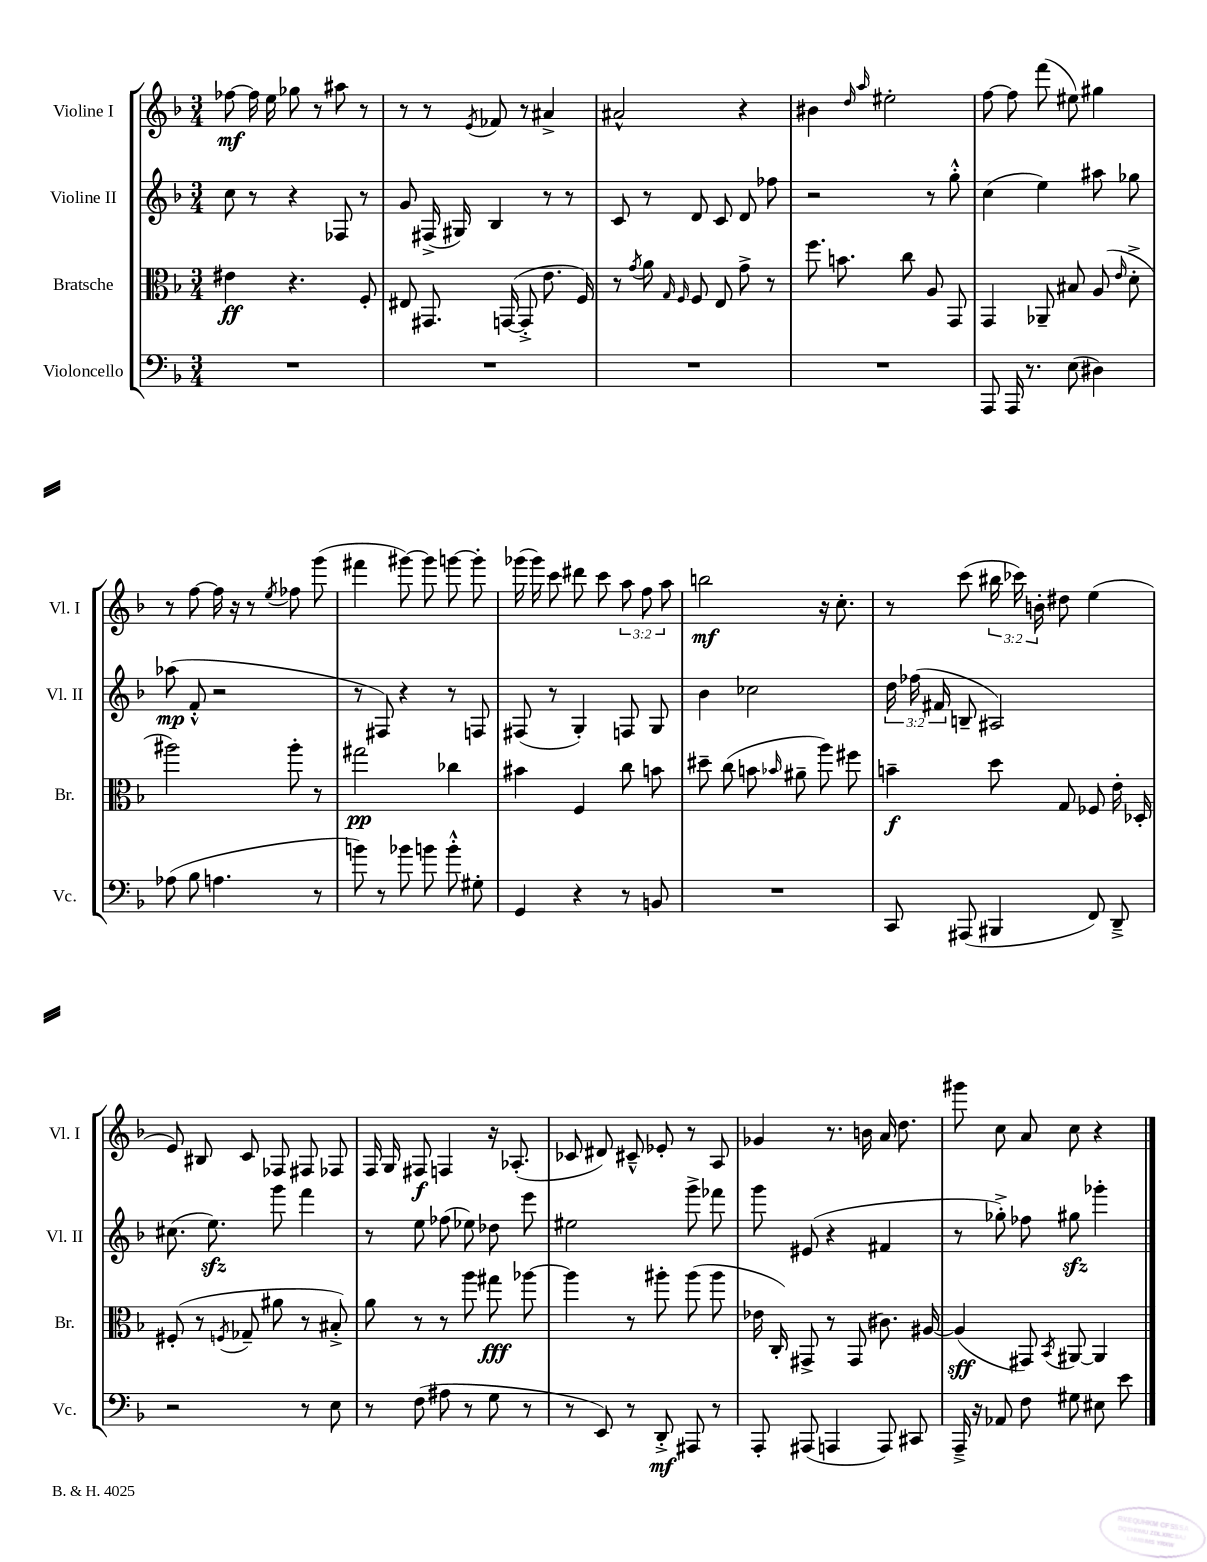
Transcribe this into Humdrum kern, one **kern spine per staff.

**kern	**dynam	**kern	**dynam	**kern	**dynam	**kern	**dynam
*part4	*part4	*part3	*part3	*part2	*part2	*part1	*part1
*staff4	*staff4	*staff3	*staff3	*staff2	*staff2	*staff1	*staff1
*I"Violoncello	*	*I"Bratsche	*	*I"Violine II	*	*I"Violine I	*
*I'Vc.	*	*I'Br.	*	*I'Vl. II	*	*I'Vl. I	*
*clefF4	*	*clefC3	*	*clefG2	*	*clefG2	*
*k[b-]	*	*k[b-]	*	*k[b-]	*	*k[b-]	*
*M3/4	*	*M3/4	*	*M3/4	*	*M3/4	*
=1	=1	=1	=1	=1	=1	=1	=1
2.r	.	4e#X\	ff	8cc\	.	[8ff-X\	mf
.	.	.	.	8r	.	16ff-\]	.
.	.	.	.	.	.	16ee\	.
.	.	4.r	.	4r	.	8gg-X\	.
.	.	.	.	.	.	8r	.
.	.	.	.	8F-X/	.	8aa#X\	.
.	.	8F'/	.	8r	.	8r	.
=2	=2	=2	=2	=2	=2	=2	=2
2.r	.	8E#X/	.	8g/	.	8r	.
.	.	8.GG#X/	.	(16F#X^/	.	8r	.
.	.	.	.	16G#X/)	.	.	.
.	.	.	.	.	.	8qe/	.
.	.	.	.	4B-/	.	8f-X/	.
.	.	([16GGn/	.	.	.	.	.
.	.	8GG'^/]	.	.	.	8r	.
.	.	8.e\	.	8r	.	4a#X^/	.
.	.	.	.	8r	.	.	.
.	.	16F/)	.	.	.	.	.
=3	=3	=3	=3	=3	=3	=3	=3
2.r	.	8r	.	8c/	.	2a#X^^/	.
.	.	8qg/	.	.	.	.	.
.	.	8a\	.	8r	.	.	.
.	.	16qqG/	.	.	.	.	.
.	.	16qqF/	.	.	.	.	.
.	.	8F/	.	8d/	.	.	.
.	.	8E/	.	8c/	.	.	.
.	.	8g^\	.	8d/	.	4r	.
.	.	8r	.	8ff-X\	.	.	.
=4	=4	=4	=4	=4	=4	=4	=4
2.r	.	8.ff\	.	2r	.	4b#X\	.
.	.	8.bn\	.	.	.	.	.
.	.	.	.	.	.	16qqdd/	.
.	.	.	.	.	.	16qqaa/	.
.	.	.	.	.	.	2ee#X'\	.
.	.	8cc\	.	.	.	.	.
.	.	8A/	.	8r	.	.	.
.	.	8GG/	.	8gg'^^\	.	.	.
=5	=5	=5	=5	=5	=5	=5	=5
8AAA/	.	4GG/	.	(4cc\	.	[8ff\	.
16AAA/	.	.	.	.	.	8ff\]	.
8.r	.	.	.	.	.	.	.
.	.	8AA-X~/	.	4ee\)	.	(8fff\	.
(8E\	.	8B#X/	.	.	.	8ee#X\)	.
4D#X\)	.	(8A/	.	8aa#X\	.	4gg#X\	.
.	.	16qqe/	.	.	.	.	.
.	.	8d'^\	.	8gg-X\	.	.	.
!!LO:LB:g=z
=6	=6	=6	=6	=6	=6	=6	=6
(8A-X\	.	2aa#X\)	.	(8aa-X\	mp	8r	.
8B-\	.	.	.	8f'^^/	.	[8ff\	.
4.An\	.	.	.	2r	.	16ff\]	.
.	.	.	.	.	.	16r	.
.	.	.	.	.	.	8r	.
.	.	.	.	.	.	8qee/	.
.	.	8aa#'\	.	.	.	8ff-X\	.
8r	.	8r	.	.	.	(8ggg\	.
=7	=7	=7	=7	=7	=7	=7	=7
8bn\)	.	2gg#X\	pp	8r	.	4fff#X\	.
8r	.	.	.	8F#X/)	.	.	.
8b-X\	.	.	.	4r	.	[8ggg#X\)	.
8bn\	.	.	.	.	.	8ggg#\]	.
8b'^^\	.	4cc-X\	.	8r	.	[8gggn\	.
8G#X'\	.	.	.	8Fn/	.	8ggg'\]	.
=8	=8	=8	=8	=8	=8	=8	=8
4GG/	.	4b#X\	.	(8F#X/	.	(16ggg-X\	.
.	.	.	.	.	.	16ggg-\)	.
.	.	.	.	8r	.	8ccc\	.
4r	.	4F/	.	4G'/)	.	8ddd#X\	.
.	.	.	.	.	.	8ccc\	.
8r	.	8cc\	.	8Fn/	.	12aa\	.
.	.	.	.	.	.	12ff\	.
8BBn/	.	8bn\	.	8G/	.	.	.
.	.	.	.	.	.	12aa\	.
=9	=9	=9	=9	=9	=9	=9	=9
2.r	.	8dd#X~\	.	4b-\	.	2bbn\	mf
.	.	(8cc\	.	.	.	.	.
.	.	8bn\	.	2cc-X\	.	.	.
.	.	16qqb-X/	.	.	.	.	.
.	.	8a#X~\	.	.	.	.	.
.	.	8aa\)	.	.	.	16r	.
.	.	.	.	.	.	8.cc'\	.
.	.	8ff#X\	.	.	.	.	.
=10	=10	=10	=10	=10	=10	=10	=10
8CC/	.	4bn~\	f	24dd\	.	8r	.
.	.	.	.	(24ff-X\	.	.	.
.	.	.	.	24f#X/	.	.	.
(8AAA#X/	.	.	.	8Bn~/	.	(8ccc\	.
4BBB#X/	.	8dd\	.	2A#X/)	.	24bb#X\	.
.	.	.	.	.	.	24ccc-X\)	.
.	.	.	.	.	.	24bn'\	.
.	.	8G/	.	.	.	8dd#X\	.
8FF/)	.	8F-X/	.	.	.	(4ee\	.
8DD~^/	.	16e'\	.	.	.	.	.
.	.	16D-X'/	.	.	.	.	.
!!LO:LB:g=z
=11	=11	=11	=11	=11	=11	=11	=11
2r	.	(8F#X'/	.	(8.cc#X\	.	8e/)	.
.	.	8r	.	.	.	8B#X/	.
.	.	.	.	8.eezz\)	.	.	.
.	.	8qFn/	.	.	.	.	.
.	.	8G-X~/	.	.	.	8c/	.
.	.	8a#X\	.	8ggg\	.	8F-X/	.
8r	.	8r	.	4fff\	.	8F#X/	.
8E\	.	8B#X'^/)	.	.	.	8F-X/	.
=12	=12	=12	=12	=12	=12	=12	=12
8r	.	8a\	.	8r	.	16F/	.
.	.	.	.	.	.	16G/	.
(8F\	.	8r	.	8ee\	.	8F#X/	f
8A#X\	.	8r	.	(8ff-X\	.	4Fn/	.
8r	.	8aa\	.	8ee-X\)	.	.	.
8G\	.	8gg#X\	fff	8dd-X\	.	16r	.
.	.	.	.	.	.	(8.A-X'/	.
8r	.	[8aa-X\	.	8eee\	.	.	.
=13	=13	=13	=13	=13	=13	=13	=13
8r	.	4aa-\]	.	2ee#X\	.	8c-X/	.
8EE/)	.	.	.	.	.	8d#X/)	.
8r	.	8r	.	.	.	8c#X~^^/	.
8DD'^/	mf	8aa#X'\	.	.	.	8e-X'/	.
8AAA#X/	.	(8aa#\	.	8ggg^\	.	8r	.
8r	.	8aa#\	.	8fff-X\	.	8A/	.
=14	=14	=14	=14	=14	=14	=14	=14
8AAA'/	.	16e-X\	.	8ggg\	.	4g-X/	.
.	.	16C'/)	.	.	.	.	.
(8AAA#X/	.	8GG#X^/	.	(8e#X/	.	.	.
4AAAn/	.	8r	.	4r	.	8.r	.
.	.	(8GG#/	.	.	.	.	.
.	.	.	.	.	.	16bn\	.
8AAA/)	.	8.c#X\)	.	4f#X/	.	16a/	.
.	.	.	.	.	.	8.dd\	.
8CC#X/	.	.	.	.	.	.	.
.	.	[16A#X/	.	.	.	.	.
=15	=15	=15	=15	=15	=15	=15	=15
16AAA~^/	.	(4A#/]	sff	8r	.	8ggg#X\	.
16r	.	.	.	.	.	.	.
8AA-X/	.	.	.	8gg-X'^\)	.	8cc\	.
8F\	.	8GG#X/)	.	8ff-X\	.	8a/	.
.	.	8qBB-/	.	.	.	.	.
8G#X\	.	[8AA#X/	.	8gg#Xzz\	.	8cc\	.
8E#X\	.	4AA#/]	.	4ggg-X'\	.	4r	.
8e\	.	.	.	.	.	.	.
==	==	==	==	==	==	==	==
*-	*-	*-	*-	*-	*-	*-	*-
